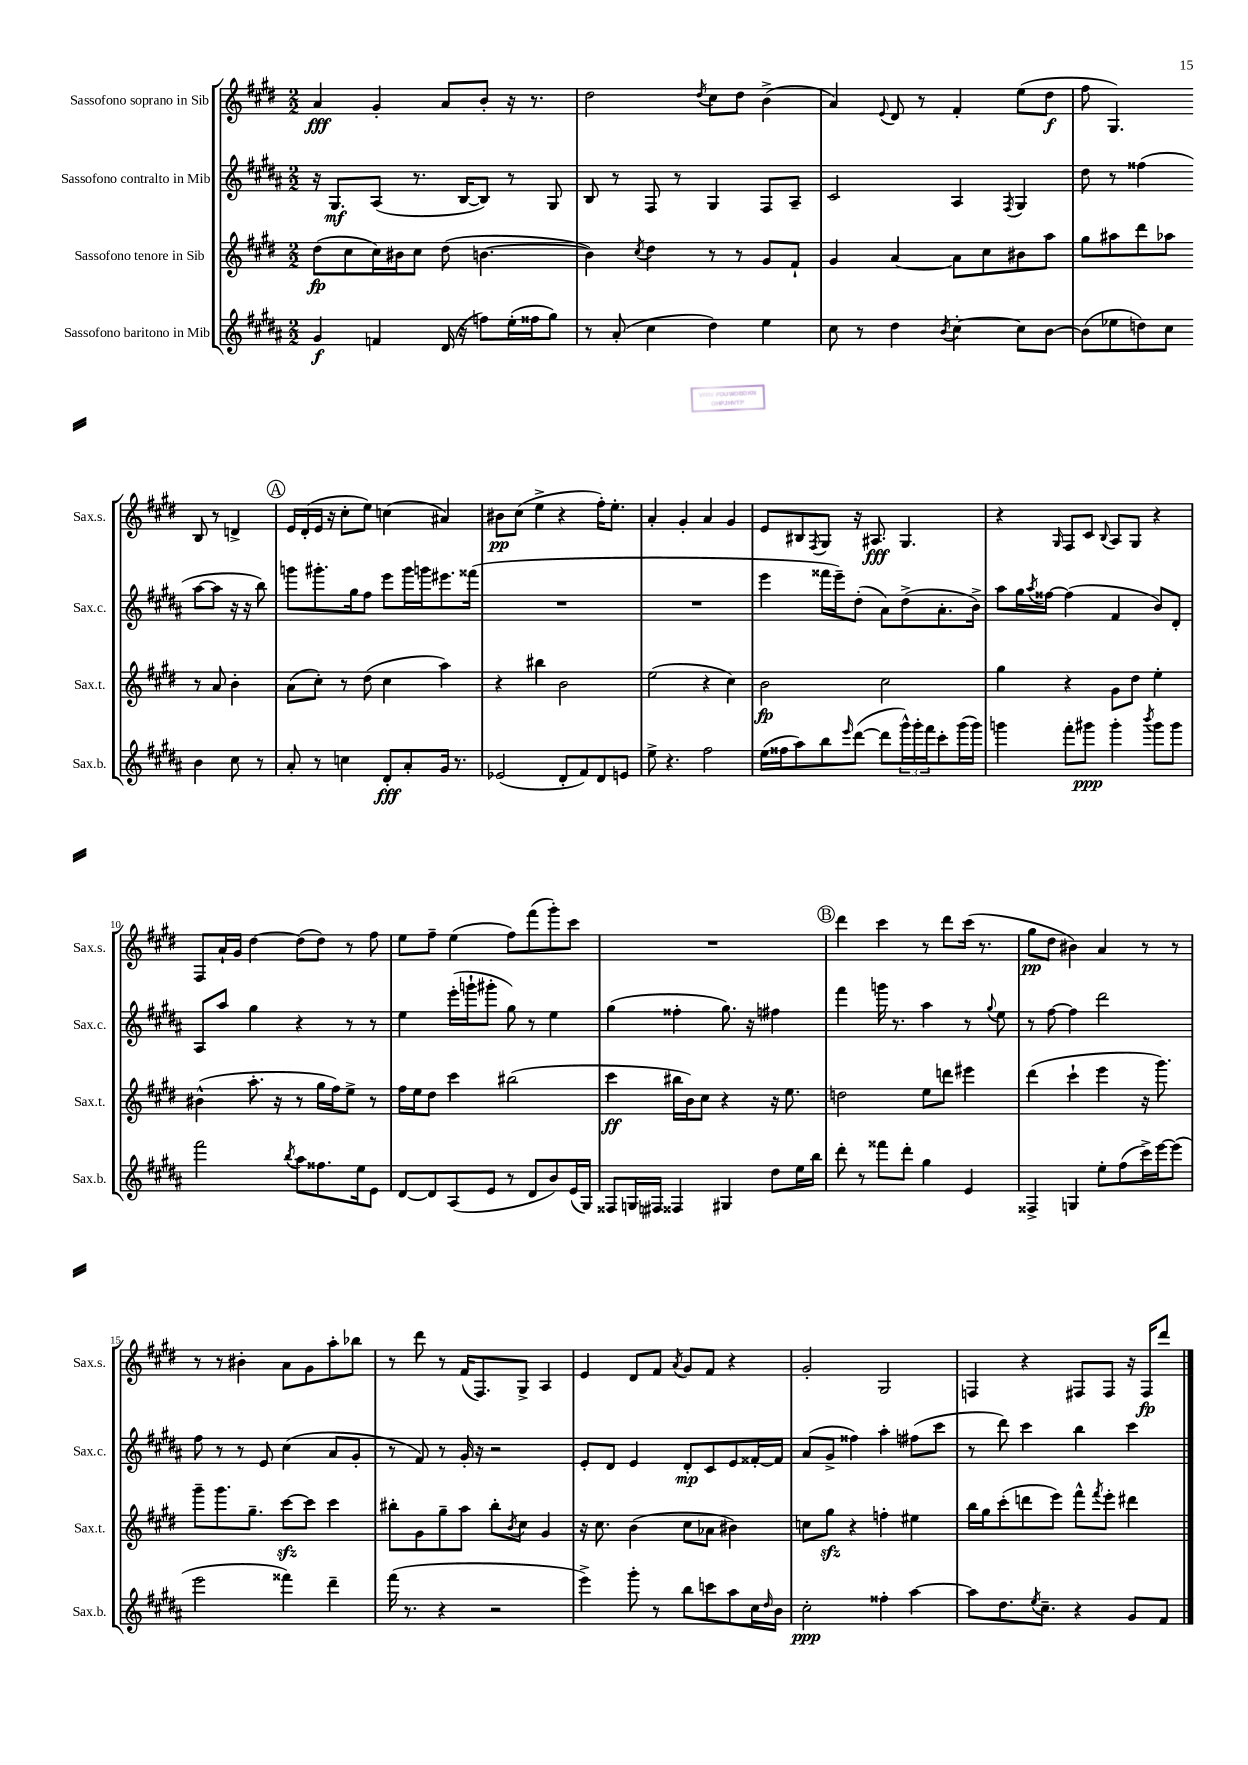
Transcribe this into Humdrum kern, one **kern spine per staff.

**kern	**dynam	**kern	**dynam	**kern	**dynam	**kern	**dynam
*part4	*part4	*part3	*part3	*part2	*part2	*part1	*part1
*staff4	*staff4	*staff3	*staff3	*staff2	*staff2	*staff1	*staff1
*I"Sassofono baritono in Mib	*	*I"Sassofono tenore in Sib	*	*I"Sassofono contralto in Mib	*	*I"Sassofono soprano in Sib	*
*I'Sax.b.	*	*I'Sax.t.	*	*I'Sax.c.	*	*I'Sax.s.	*
*clefG2	*	*clefG2	*	*clefG2	*	*clefG2	*
*k[f#c#g#d#a#]	*	*k[f#c#g#d#]	*	*k[f#c#g#d#a#]	*	*k[f#c#g#d#]	*
*M2/2	*	*M2/2	*	*M2/2	*	*M2/2	*
=1	=1	=1	=1	=1	=1	=1	=1
4g#/	f	(8dd#\L	fp	16r	.	4a/	fff
.	.	.	.	8.G#/L	mf	.	.
.	.	8cc#\	.	.	.	.	.
4fn/	.	16cc#\L)	.	(8A#/J	.	4g#'/	.
.	.	16b#X\J	.	.	.	.	.
.	.	8cc#\J	.	8.r	.	.	.
(16d#/	.	(8dd#\	.	.	.	8a/L	.
16r	.	.	.	[16B/KL	.	.	.
8ffn\L)	.	[4.bn\	.	8B/J])	.	8b'/J	.
(16ee'\L	.	.	.	8r	.	16r	.
16ff##X\J	.	.	.	.	.	8.r	.
8gg#\J)	.	.	.	8G#/	.	.	.
=2	=2	=2	=2	=2	=2	=2	=2
8r	.	4b\])	.	8B/	.	2dd#\	.
(8a#'/	.	.	.	8r	.	.	.
.	.	8qcc#/	.	.	.	.	.
4cc#\	.	4dd#\	.	8F#/	.	.	.
.	.	.	.	8r	.	.	.
.	.	.	.	.	.	8qdd#/	.
4dd#\)	.	8r	.	4G#/	.	8cc#\L	.
.	.	8r	.	.	.	8dd#\J	.
4ee\	.	8g#/L	.	8F#/L	.	(4b^\	.
.	.	8f#`/J	.	8A#~/J	.	.	.
=3	=3	=3	=3	=3	=3	=3	=3
8cc#\	.	4g#/	.	2c#/	.	4a/)	.
8r	.	.	.	.	.	.	.
.	.	.	.	.	.	8qqe/	.
4dd#\	.	[4a/	.	.	.	8d#/	.
.	.	.	.	.	.	8r	.
8qb/	.	.	.	.	.	.	.
[4cc#'\	.	8a\L]	.	4A#/	.	4f#'/	.
.	.	8cc#\	.	.	.	.	.
.	.	.	.	8qF#/	.	.	.
8cc#\L]	.	8b#X\	.	4G#/	.	(8ee\L	.
[8b\J	.	8aa\J	.	.	.	8dd#\J	f
=4	=4	=4	=4	=4	=4	=4	=4
(8b\L]	.	8gg#\L	.	8dd#\	.	8ff#\	.
8ee-X\	.	8aa#X\	.	8r	.	4.G#/)	.
8ddn\)	.	8ddd#\	.	(4ff##X\	.	.	.
8cc#\J	.	8aa-X\J	.	.	.	.	.
4b\	.	8r	.	[8aa#\L	.	8B/	.
.	.	8a/	.	8aa#\J]	.	8r	.
8cc#\	.	4b'\	.	16r	.	4dn^/	.
.	.	.	.	16r	.	.	.
8r	.	.	.	8bb\)	.	.	.
!!LO:LB:g=z
!!LO:REH:place=s1:t=A
=5	=5	=5	=5	=5	=5	=5	=5
8a#'/	.	(8a\L	.	8gggn\L	.	16e/LL	.
.	.	.	.	.	.	(16d#'/	.
8r	.	8cc#'\J)	.	8.ggg#X'\	.	16e/JJ	.
.	.	.	.	.	.	16r	.
4ccn\	.	8r	.	.	.	8cc#'\L	.
.	.	.	.	16gg#\k	.	.	.
.	.	(8dd#\	.	8ff#\J	.	8ee\J)	.
8d#'/L	fff	4cc#\	.	8eee\L	.	(4ccn\	.
8a#'/	.	.	.	16ggg#\L	.	.	.
.	.	.	.	16gggn\J	.	.	.
16g#/Jk	.	4aa\)	.	8.eee#X\	.	4a#X/)	.
8.r	.	.	.	.	.	.	.
.	.	.	.	(16fff##X\Jk	.	.	.
=6	=6	=6	=6	=6	=6	=6	=6
(2e-X/	.	4r	.	1r	.	8b#X\L	pp
.	.	.	.	.	.	(8cc#\J	.
.	.	4bb#X\	.	.	.	4ee^\	.
8d#'/L	.	2b\	.	.	.	4r	.
8f#/)	.	.	.	.	.	.	.
8d#/	.	.	.	.	.	16ff#'\KL)	.
.	.	.	.	.	.	8.ee'\J	.
8en/J	.	.	.	.	.	.	.
=7	=7	=7	=7	=7	=7	=7	=7
8ee^\	.	(2ee\	.	1r	.	4a'/	.
4.r	.	.	.	.	.	.	.
.	.	.	.	.	.	4g#'/	.
2ff#\	.	4r	.	.	.	4a/	.
.	.	4cc#\)	.	.	.	4g#/	.
=8	=8	=8	=8	=8	=8	=8	=8
(16ee\LL	.	2b\	fp	4eee\	.	8e/L	.
16ff##X\J	.	.	.	.	.	.	.
8aa#\)	.	.	.	.	.	8B#X/	.
.	.	.	.	.	.	8qF#/	.
8bb\	.	.	.	16fff##X\LL	.	8G#/J	.
.	.	.	.	16eee~\J)	.	.	.
16qqeee/	.	.	.	.	.	.	.
([8ddd#\J	.	.	.	(8dd#'\J	.	16r	.
.	.	.	.	.	.	8.A#X/	fff
8ddd#\L]	.	2cc#\	.	8a#\L)	.	.	.
24ggg#^^\L)	.	.	.	(8dd#^\	.	4.G#/	.
24ggg#'\	.	.	.	.	.	.	.
24fff#\J	.	.	.	.	.	.	.
8ccc#'\	.	.	.	8.a#'\	.	.	.
(16ggg#\L	.	.	.	.	.	.	.
16ggg#\JJ)	.	.	.	16b^\Jk)	.	.	.
=9	=9	=9	=9	=9	=9	=9	=9
4gggn\	.	4gg#\	.	8aa#\L	.	4r	.
.	.	.	.	16gg#\L	.	.	.
.	.	.	.	8qaa#/	.	.	.
.	.	.	.	[16ff##X\JJ	.	.	.
.	.	.	.	.	.	16qqG#/	.
8fff#'\L	.	4r	.	(4ff##\]	.	8F#/L	.
8ggg#X\J	ppp	.	.	.	.	8c#/J	.
.	.	.	.	.	.	8qqB/	.
4ggg#'\	.	8g#\L	.	4f#/	.	8A/L	.
.	.	8dd#\J	.	.	.	8G#/J	.
8qbbb/	.	.	.	.	.	.	.
8ggg#\L	.	4ee'\	.	8b/L)	.	4r	.
8ggg#\J	.	.	.	8d#'/J	.	.	.
!!LO:LB:g=z
=10	=10	=10	=10	=10	=10	=10	=10
2fff#\	.	(4b#X^^\	.	8A#/L	.	8F#/L	.
.	.	.	.	8aa#/J	.	16a`/L	.
.	.	.	.	.	.	16g#/JJ	.
.	.	8.aa'\	.	4gg#\	.	[4dd#\	.
.	.	16r	.	.	.	.	.
8qbb/	.	.	.	.	.	.	.
8aa#\L	.	8r	.	4r	.	(8dd#\L]	.
8.ff##X\	.	16gg#\LL	.	.	.	8dd#\J)	.
.	.	16ff#\J)	.	.	.	.	.
.	.	8ee^\J	.	8r	.	8r	.
16ee\k	.	.	.	.	.	.	.
8e\J	.	8r	.	8r	.	8ff#\	.
=11	=11	=11	=11	=11	=11	=11	=11
[8d#/L	.	16ff#\LL	.	4ee\	.	8ee\L	.
.	.	16ee\J	.	.	.	.	.
8d#/]	.	8dd#\J	.	.	.	8ff#~\J	.
(8A#/	.	4ccc#\	.	(16eee'\LL	.	(4ee\	.
.	.	.	.	16gggn`\J	.	.	.
8e/J	.	.	.	8ggg#X'\J	.	.	.
8r	.	(2bb#X\	.	8gg#\)	.	8ff#\L)	.
8d#/L	.	.	.	8r	.	(8fff#\	.
8b/)	.	.	.	4ee\	.	8ggg#'\)	.
(16e/L	.	.	.	.	.	8ccc#\J	.
16G#/JJ)	.	.	.	.	.	.	.
=12	=12	=12	=12	=12	=12	=12	=12
8F##X/L	.	4ccc#\	ff	(4gg#\	.	1r	.
16Gn/L	.	.	.	.	.	.	.
16F#X/JJ	.	.	.	.	.	.	.
4F##X/	.	16bb#X\LL	.	4ff##X'\	.	.	.
.	.	16b\J)	.	.	.	.	.
.	.	8cc#\J	.	.	.	.	.
4G#X/	.	4r	.	8.gg#\)	.	.	.
.	.	.	.	16r	.	.	.
8dd#\L	.	16r	.	4ff#X\	.	.	.
.	.	8.ee\	.	.	.	.	.
16ee\L	.	.	.	.	.	.	.
16bb\JJ	.	.	.	.	.	.	.
!!LO:REH:place=s1:t=B
=13	=13	=13	=13	=13	=13	=13	=13
8ddd#'\	.	2ddn\	.	4fff#\	.	4ddd#\	.
8r	.	.	.	.	.	.	.
8fff##X\L	.	.	.	16gggn\	.	4ccc#\	.
.	.	.	.	8.r	.	.	.
8ddd#'\J	.	.	.	.	.	.	.
4gg#\	.	8ee\L	.	4aa#\	.	8r	.
.	.	8dddn\J	.	.	.	8ddd#\L	.
4e/	.	4eee#X\	.	8r	.	(16ccc#\Jk	.
.	.	.	.	.	.	8.r	.
.	.	.	.	8qqgg#/	.	.	.
.	.	.	.	8ee\	.	.	.
=14	=14	=14	=14	=14	=14	=14	=14
4F##X^/	.	(4ddd#\	.	8r	.	8gg#\L	pp
.	.	.	.	[8ff#\	.	8dd#\J	.
4Gn/	.	4ccc#`\	.	4ff#\]	.	4b#X\)	.
8ee'\L	.	4eee\	.	2ddd#\	.	4a/	.
(8ff#\	.	.	.	.	.	.	.
16ccc#^\L)	.	16r	.	.	.	8r	.
[16eee\J	.	8.ggg#\)	.	.	.	.	.
(8eee\J]	.	.	.	.	.	8r	.
!!LO:LB:g=z
=15	=15	=15	=15	=15	=15	=15	=15
2eee\	.	8ggg#~\L	.	8ff#\	.	8r	.
.	.	8.ggg#\	.	8r	.	8r	.
.	.	.	.	8r	.	4b#X'\	.
.	.	8.gg#~\J	.	.	.	.	.
.	.	.	.	8e/	.	.	.
4fff##X\)	.	[8ccc#zz\L	.	(4cc#\	.	8a\L	.
.	.	8ccc#\J]	.	.	.	8g#\	.
4ddd#~\	.	4ccc#\	.	8a#/L	.	8aa'\	.
.	.	.	.	8g#'/J	.	8bb-X\J	.
=16	=16	=16	=16	=16	=16	=16	=16
(16fff#\	.	8bb#X'\L	.	8r	.	8r	.
8.r	.	.	.	.	.	.	.
.	.	8g#\	.	8f#/)	.	8ddd#\	.
4r	.	8gg#~\	.	8r	.	8r	.
.	.	8aa\J	.	16g#'/	.	(16f#/KL	.
.	.	.	.	16r	.	8.F#/)	.
2r	.	8bb#'\L	.	2r	.	.	.
.	.	8qb/	.	.	.	.	.
.	.	8cc#\J	.	.	.	8G#^/J	.
.	.	4g#/	.	.	.	4A/	.
=17	=17	=17	=17	=17	=17	=17	=17
4eee^\)	.	16r	.	8e'/L	.	4e/	.
.	.	8.cc#\	.	.	.	.	.
.	.	.	.	8d#/J	.	.	.
8ggg#'\	.	(4b\	.	4e/	.	8d#/L	.
8r	.	.	.	.	.	8f#/J	.
.	.	.	.	.	.	8qa/	.
8bb\L	.	8cc#\L	.	8d#'/L	mp	8g#/L	.
8cccn\	.	8a-X\J	.	8c#/	.	8f#/J	.
8aa#\	.	4b#X\)	.	8e/	.	4r	.
16cc#\L	.	.	.	[16f##X'/L	.	.	.
16qqdd#/	.	.	.	.	.	.	.
16b\JJ	.	.	.	16f##/JJ]	.	.	.
=18	=18	=18	=18	=18	=18	=18	=18
2cc#'\	ppp	8ccn\L	.	(8a#/L	.	2g#'/	.
.	.	8gg#zz\J	.	8g#^/J	.	.	.
.	.	4r	.	4ff##X\)	.	.	.
4ff##X'\	.	4ffn'\	.	4aa#'\	.	2G#/	.
[4aa#\	.	4ee#X\	.	(8ff#X\L	.	.	.
.	.	.	.	8ccc#\J	.	.	.
=19	=19	=19	=19	=19	=19	=19	=19
8aa#\L]	.	16bb\LL	.	8r	.	4Fn/	.
.	.	16gg#\J	.	.	.	.	.
8.dd#\	.	(8ccc#'\	.	8ddd#\)	.	.	.
.	.	8dddn\	.	4ccc#\	.	4r	.
8qee/	.	.	.	.	.	.	.
8.cc#~\J	.	.	.	.	.	.	.
.	.	8eee\J)	.	.	.	.	.
4r	.	8fff#^^\L	.	4bb\	.	8F#X/L	.
.	.	8qfff#/	.	.	.	.	.
.	.	8eee'\J	.	.	.	8F#/J	.
8g#/L	.	4ddd#X\	.	4ccc#\	.	16r	.
.	.	.	.	.	.	16F#/KL	fp
8f#/J	.	.	.	.	.	8ddd#/J	.
==	==	==	==	==	==	==	==
*-	*-	*-	*-	*-	*-	*-	*-
